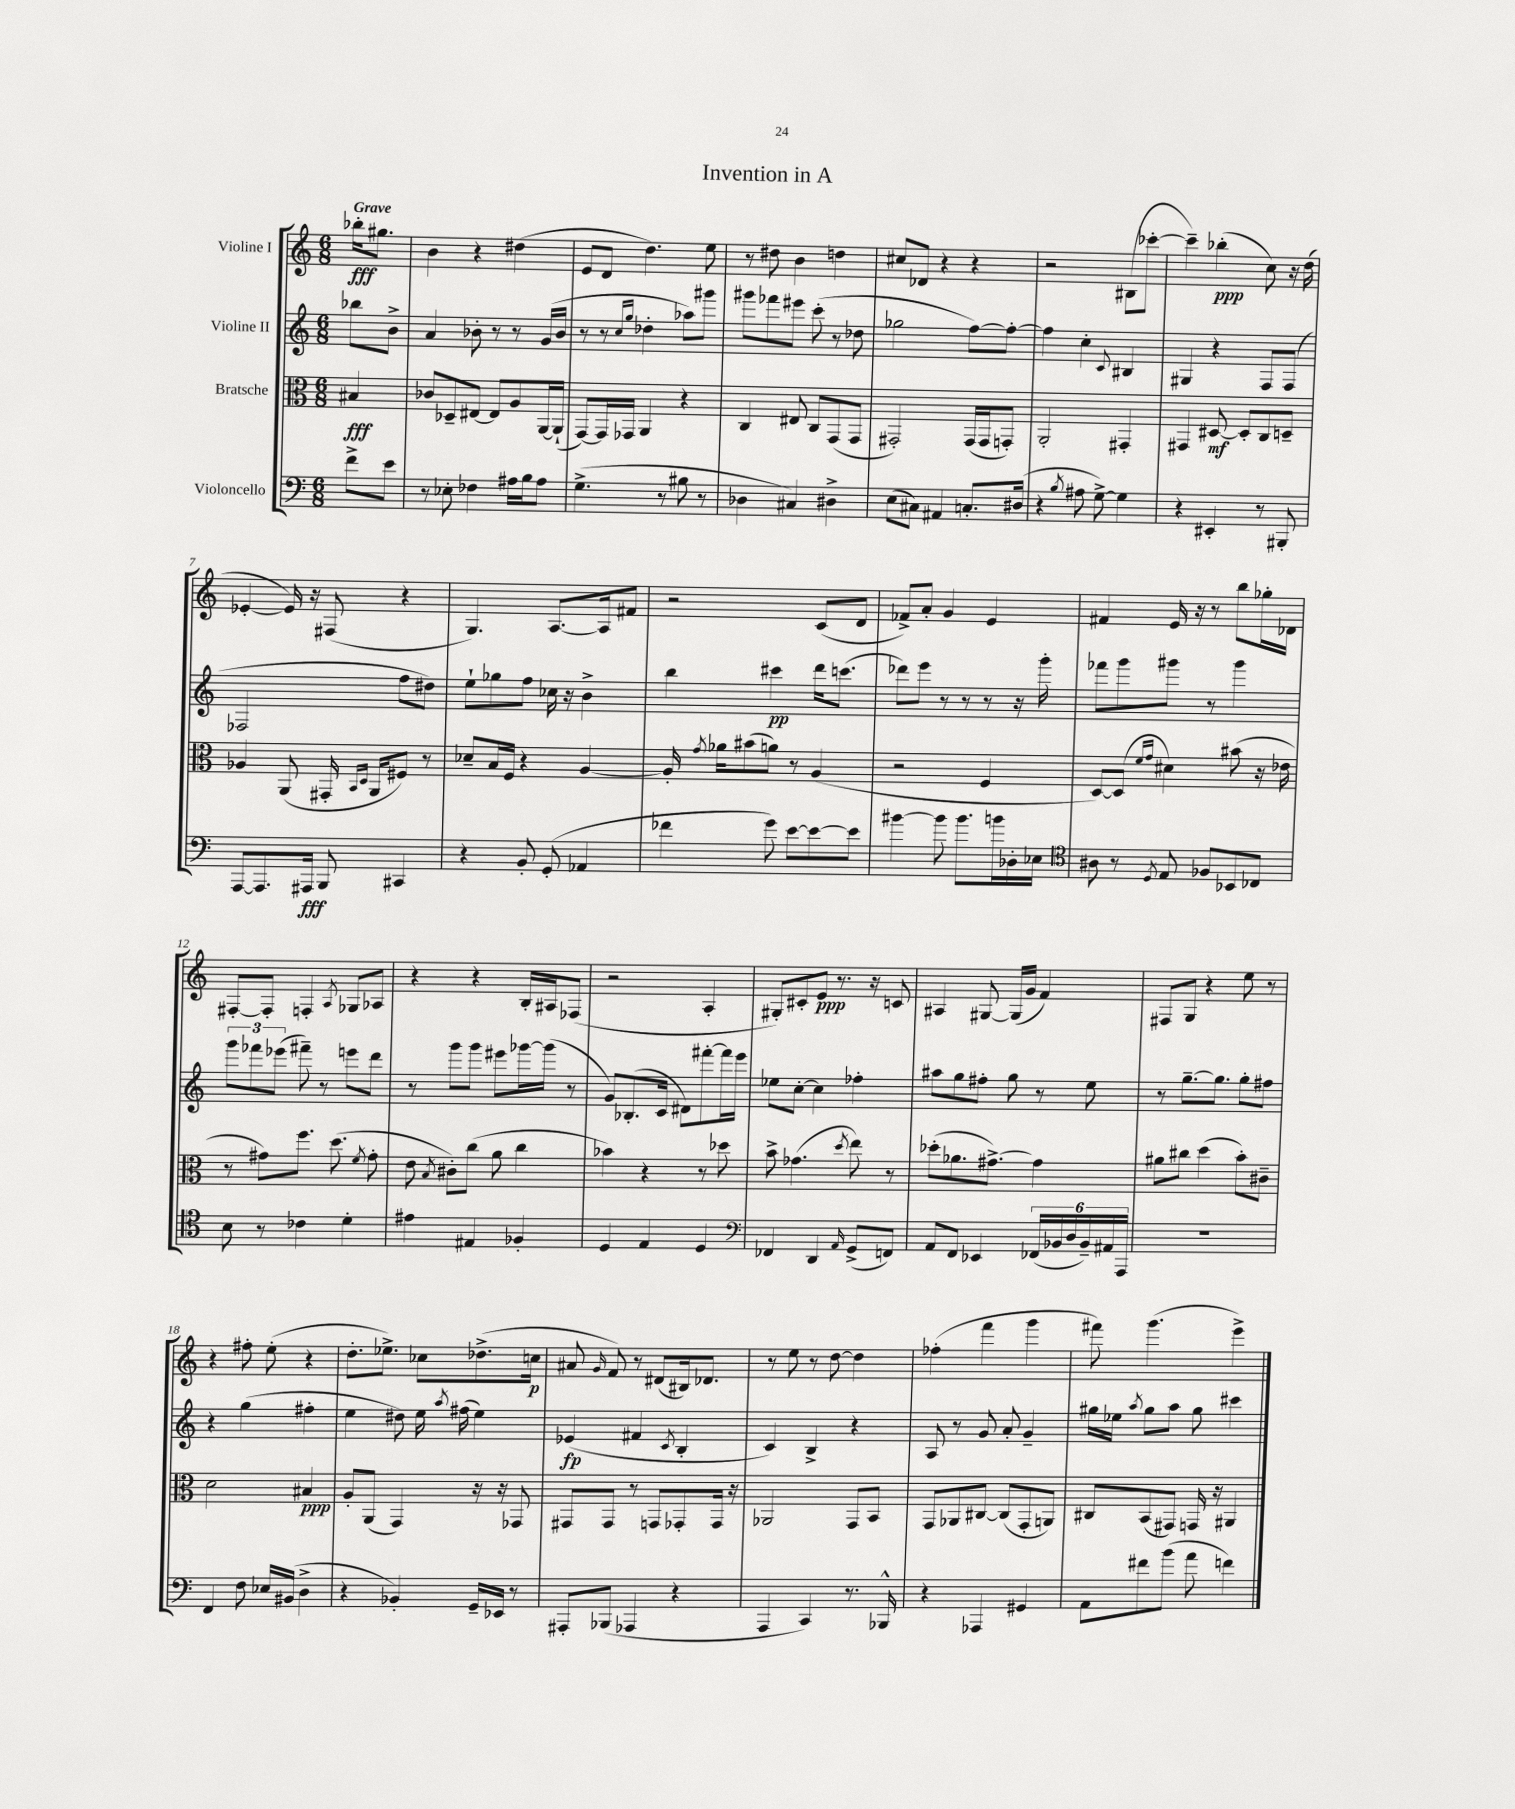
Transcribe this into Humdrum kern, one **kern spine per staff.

**kern	**dynam	**kern	**dynam	**kern	**dynam	**kern	**dynam
*part4	*part4	*part3	*part3	*part2	*part2	*part1	*part1
*staff4	*staff4	*staff3	*staff3	*staff2	*staff2	*staff1	*staff1
*I"Violoncello	*	*I"Bratsche	*	*I"Violine II	*	*I"Violine I	*
*clefF4	*	*clefC3	*	*clefG2	*	*clefG2	*
*k[]	*	*k[]	*	*k[]	*	*k[]	*
*M6/8	*	*M6/8	*	*M6/8	*	*M6/8	*
=	=	=	=	=	=	=	=
!	!	!	!	!	!	!LO:TX:a:B:t=Grave	!
8f^\L	.	4B#X/	fff	8bb-X\L	.	16bb-X'\KL	fff
.	.	.	.	.	.	8.gg#X\J	.
8e\J	.	.	.	8b^\J	.	.	.
=1	=1	=1	=1	=1	=1	=1	=1
8r	.	8c-X/L	.	4a/	.	4b\	.
8E-X'\	.	8D-X~/	.	.	.	.	.
4F-X\	.	[8E#X/J	.	8b-X'\	.	4r	.
.	.	8E#/L]	.	8r	.	.	.
16A#X\LL	.	8A/	.	8r	.	(4dd#X\	.
16B\J	.	.	.	.	.	.	.
8A#\J	.	[16AA/L	.	(16g/LL	.	.	.
.	.	(16AA`/JJ]	.	16b-/JJ	.	.	.
=2	=2	=2	=2	=2	=2	=2	=2
(4.G^\	.	[8GG/L)	.	8r	.	8e/L	.
.	.	16GG/L]	.	8r	.	8d/J	.
.	.	16GG-X/JJ	.	.	.	.	.
.	.	.	.	16qqcc/LL	.	.	.
.	.	.	.	16qqgg/JJ	.	.	.
.	.	4AA/	.	4dd-X'\	.	4.dd\)	.
8r	.	.	.	.	.	.	.
8B#X\	.	4r	.	8aa-X\L)	.	.	.
8r	.	.	.	8ggg#X\J	.	8ee\	.
=3	=3	=3	=3	=3	=3	=3	=3
4D-X\	.	4C/	.	8ggg#X\L	.	8r	.
.	.	.	.	8fff-X\	.	8dd#X\	.
4C#X/)	.	8E#X/	.	8eee#X\J	.	4b\	.
.	.	8C/L	.	(8ccc'\	.	.	.
4D#X^\	.	(8GG/	.	8r	.	4ddn\	.
.	.	8GG/J	.	8dd-X\	.	.	.
=4	=4	=4	=4	=4	=4	=4	=4
(8E\L	.	2GG#X'/)	.	2gg-X\	.	8cc#X/L	.
8C#X\J)	.	.	.	.	.	8d-X/J	.
4AA#X/	.	.	.	.	.	4r	.
8.Cn'/L	.	(16GG#/LL	.	[8ff\L)	.	4r	.
.	.	16GG#/J	.	.	.	.	.
.	.	8GGn'/J)	.	8ff'\J_	.	.	.
(16D#X/Jk	.	.	.	.	.	.	.
=5	=5	=5	=5	=5	=5	=5	=5
4r	.	2AA'/	.	4ff\]	.	2r	.
8qB/	.	.	.	.	.	.	.
8A#X\	.	.	.	4cc'\	.	.	.
[8G^\)	.	.	.	.	.	.	.
.	.	.	.	8qqc/	.	.	.
4G\]	.	4GG#X'/	.	4B#X/	.	(8B#X\L	.
.	.	.	.	.	.	[8ccc-X'\J	.
=6	=6	=6	=6	=6	=6	=6	=6
4r	.	4GG#X/	.	4G#X/	.	4ccc-~\])	.
4EE#X'/	.	[8D#X/	mf	4r	.	(4bb-X'\	ppp
.	.	8D#'/L]	.	.	.	.	.
8r	.	8C/	.	8F/L	.	8cc\)	.
8BBB#X'/	.	8Dn~/J	.	(8F/J	.	16r	.
.	.	.	.	.	.	(16dd\	.
!!LO:LB:g=z
=7	=7	=7	=7	=7	=7	=7	=7
[8AAA/L	.	4A-X/	.	2F-X/	.	[4e-X'/	.
8.AAA/]	.	.	.	.	.	.	.
.	.	(8AA/	.	.	.	16e-/])	.
16AAA#X/Jk	fff	.	.	.	.	16r	.
8BBB/	.	16GG#X'/	.	.	.	(8F#X/	.
.	.	16qqBB/LL	.	.	.	.	.
.	.	16qqD/JJ	.	.	.	.	.
.	.	16AA/KL	.	.	.	.	.
4CC#X/	.	8F#X/J)	.	8ff\L	.	4r	.
.	.	8r	.	8dd#X\J)	.	.	.
=8	=8	=8	=8	=8	=8	=8	=8
4r	.	8d-X~/L	.	8ee`\L	.	4.G/)	.
.	.	16B/L	.	8gg-X\	.	.	.
.	.	16F/JJ	.	.	.	.	.
8BB'/	.	4r	.	8ff\J	.	.	.
(8GG'/	.	.	.	16cc-X\	.	[8.A/L	.
.	.	.	.	16r	.	.	.
4AA-X/	.	[4A/	.	4b^\	.	.	.
.	.	.	.	.	.	16A/k]	.
.	.	.	.	.	.	8f#X/J	.
=9	=9	=9	=9	=9	=9	=9	=9
4f-X\	.	16A'/]	.	4bb\	.	2r	.
.	.	8qg/	.	.	.	.	.
.	.	16a-X\KL	.	.	.	.	.
.	.	(8b#X\	.	.	.	.	.
8g\)	.	8an\J)	.	4ccc#X\	pp	.	.
[8e\L	.	8r	.	.	.	.	.
8e\_	.	(4A/	.	16ddd\KL	.	(8c/L	.
.	.	.	.	(8.cccn\J	.	.	.
8e\J]	.	.	.	.	.	8d/J	.
=10	=10	=10	=10	=10	=10	=10	=10
[4b#X\	.	2r	.	8ddd-X\L)	.	8f-X^/L)	.
.	.	.	.	8eee\J	.	8a'/J	.
8b#\]	.	.	.	8r	.	4g/	.
8.b#\L	.	.	.	8r	.	.	.
.	.	4F/	.	8r	.	4e/	.
16bn\L	.	.	.	.	.	.	.
16D-X'\	.	.	.	16r	.	.	.
16E-X\JJ	.	.	.	16ggg'\	.	.	.
=11	=11	=11	=11	=11	=11	=11	=11
*clefC4	*	*	*	*	*	*	*
8A#X\	.	[8D/L)	.	8fff-X\L	.	4f#X/	.
8r	.	(8D/J]	.	8ggg\	.	.	.
.	.	16qqf/LL	.	.	.	.	.
8qD/	.	16qqg/JJ	.	.	.	.	.
8E/	.	4d#X\)	.	8ggg#X\J	.	16e/	.
.	.	.	.	.	.	16r	.
8F-X/L	.	.	.	8r	.	8r	.
8BB-X/	.	(8b#X\	.	4ggg#\	.	8bb\L	.
8C-X/J	.	16r	.	.	.	16gg-X'\L	.
.	.	16e-X\	.	.	.	16d-X\JJ	.
!!LO:LB:g=z
=12	=12	=12	=12	=12	=12	=12	=12
8B\	.	8r	.	12ggg\L	.	[8F#X'/L	.
.	.	.	.	12fff-X\	.	.	.
8r	.	8g#X\L)	.	.	.	8F#'/J]	.
.	.	.	.	(12eee-X\J	.	.	.
4c-X\	.	8.ff\J	.	8fff#X~\)	.	4Fn'/	.
.	.	.	.	8r	.	.	.
.	.	(8.dd\	.	.	.	.	.
.	.	.	.	.	.	8qA/	.
4d'\	.	.	.	8eeen\L	.	8G-X/L	.
.	.	8qf/	.	.	.	.	.
.	.	8g#'\	.	8ddd\J	.	8A-X/J	.
=13	=13	=13	=13	=13	=13	=13	=13
4e#X\	.	8e\	.	8r	.	4r	.
.	.	8qB/	.	.	.	.	.
.	.	8c#X'\L)	.	8ggg\L	.	.	.
4E#X/	.	(8cc\J	.	8ggg\J	.	4r	.
.	.	8a\	.	8eee#X\L	.	.	.
4F-X'/	.	4cc\	.	[16ggg-X\L	.	16B'/LL	.
.	.	.	.	(16ggg-\JJ]	.	16A#X/J	.
.	.	.	.	8r	.	(8F-X/J	.
=14	=14	=14	=14	=14	=14	=14	=14
4D/	.	4b-X\)	.	8g/L)	.	2r	.
.	.	.	.	(8.B-X'/	.	.	.
4E/	.	4r	.	.	.	.	.
.	.	.	.	16c/Jk	.	.	.
.	.	.	.	8d#X\L)	.	.	.
4D/	.	8r	.	[8fff#X'\	.	4A'/	.
.	.	8dd-X\	.	16fff#\L]	.	.	.
.	.	.	.	16eee\JJ	.	.	.
=15	=15	=15	=15	=15	=15	=15	=15
*clefF4	*	*	*	*	*	*	*
4FF-X/	.	8b^\	.	8ee-X\L	.	8G#X'/L)	.
.	.	(4.g-X\	.	[8cc'\J	.	8c#X'/	.
4DD/	.	.	.	4cc\]	.	8e/J	ppp
.	.	.	.	.	.	8.r	.
16qqAA/	.	8qdd/	.	.	.	.	.
(8GG^/L	.	8ee\)	.	4ff-X'\	.	.	.
.	.	.	.	.	.	16r	.
8FFn/J)	.	8r	.	.	.	8cn/	.
=16	=16	=16	=16	=16	=16	=16	=16
8AA/L	.	(8dd-X'\L	.	8aa#X\L	.	4A#X/	.
8FF/J	.	8.a-X\	.	8gg\	.	.	.
4EE-X/	.	.	.	8ff#X'\J	.	[8G#X/	.
.	.	[8.g#X^\J)	.	.	.	.	.
.	.	.	.	8gg\	.	(16G#/LL]	.
.	.	.	.	.	.	16g/JJ	.
(24FF-X/LL	.	4g#\]	.	8r	.	4f/)	.
24BB-X/	.	.	.	.	.	.	.
24D/	.	.	.	.	.	.	.
24BB-~/)	.	.	.	8ee\	.	.	.
24AA#X/	.	.	.	.	.	.	.
24AAA/JJ	.	.	.	.	.	.	.
=17	=17	=17	=17	=17	=17	=17	=17
2.r	.	8a#X\L	.	8r	.	8F#X/L	.
.	.	8cc#X\J	.	[8.gg~\L	.	8G/J	.
.	.	(4dd\	.	.	.	4r	.
.	.	.	.	8.gg\J]	.	.	.
.	.	8b'\L)	.	8gg'\L	.	8ee\	.
.	.	8c#X~\J	.	8ff#X\J	.	8r	.
!!LO:LB:g=z
=18	=18	=18	=18	=18	=18	=18	=18
4FF/	.	2d\	.	4r	.	4r	.
8F\	.	.	.	(4gg\	.	8ff#X'\	.
16E-X/LL	.	.	.	.	.	(8ee'\	.
(16BB#X/JJ	.	.	.	.	.	.	.
4D^\	.	4B#X/	ppp	4ff#X'\	.	4r	.
=19	=19	=19	=19	=19	=19	=19	=19
4r	.	8A'/L	.	4ee\	.	8.dd'\L	.
.	.	(8AA/J	.	.	.	.	.
.	.	.	.	.	.	8.ee-X^\J)	.
4BB-X'/)	.	4GG/)	.	8dd#X\)	.	.	.
.	.	.	.	16ee\	.	8cc-X\L	.
.	.	.	.	8qaa/	.	.	.
.	.	.	.	(16ff#X\	.	.	.
16GG~/LL	.	16r	.	4ee\)	.	(8.dd-X^\	.
16EE-X/JJ	.	16r	.	.	.	.	.
8r	.	8GG-X/	.	.	.	.	.
.	.	.	.	.	.	16ccn\Jk	p
=20	=20	=20	=20	=20	=20	=20	=20
8AAA#X'/L	.	8GG#X/L	.	(4e-X/	fp	8a#X/	.
.	.	.	.	.	.	16qqg/	.
(8BBB-X/J	.	8GG#/J	.	.	.	8f/)	.
4AAA-X/	.	8r	.	4f#X/	.	8r	.
.	.	8GGn/L	.	.	.	(8d#X/L	.
.	.	.	.	8qc/	.	.	.
4r	.	8GG-X'/	.	4B'/	.	16B#X/k)	.
.	.	.	.	.	.	8.d-X/J	.
.	.	16GG-/Jk	.	.	.	.	.
.	.	16r	.	.	.	.	.
=21	=21	=21	=21	=21	=21	=21	=21
4AAA/	.	2AA-X/	.	4c/)	.	8r	.
.	.	.	.	.	.	8ee\	.
4CC/)	.	.	.	4B^/	.	8r	.
.	.	.	.	.	.	[8dd\	.
8.r	.	8GG/L	.	4r	.	4dd\]	.
.	.	8BB/J	.	.	.	.	.
16BBB-X^^/	.	.	.	.	.	.	.
=22	=22	=22	=22	=22	=22	=22	=22
4r	.	8GG/L	.	8A/	.	(4ff-X'\	.
.	.	8AA-X/	.	8r	.	.	.
4AAA-X/	.	[8C#X/J	.	8g/	.	4fff\	.
.	.	(8C#/L]	.	8a'/	.	.	.
4GG#X/	.	8GG'/	.	4g~/	.	4ggg\	.
.	.	8AAn/J)	.	.	.	.	.
=23	=23	=23	=23	=23	=23	=23	=23
8AA\L	.	8C#X/L	.	16gg#X\LL	.	8fff#X\)	.
.	.	.	.	16ee-X\JJ	.	.	.
.	.	.	.	8qaa/	.	.	.
8f#X\	.	(8BB/	.	8gg#\L	.	(4.ggg\	.
(8b\J	.	8GG#X/J)	.	8aa\J	.	.	.
8a\	.	16GGn/	.	8gg#\	.	.	.
.	.	16r	.	.	.	.	.
4fn\)	.	4AA#X/	.	4ccc#X\	.	4eee^\)	.
==	==	==	==	==	==	==	==
*-	*-	*-	*-	*-	*-	*-	*-
